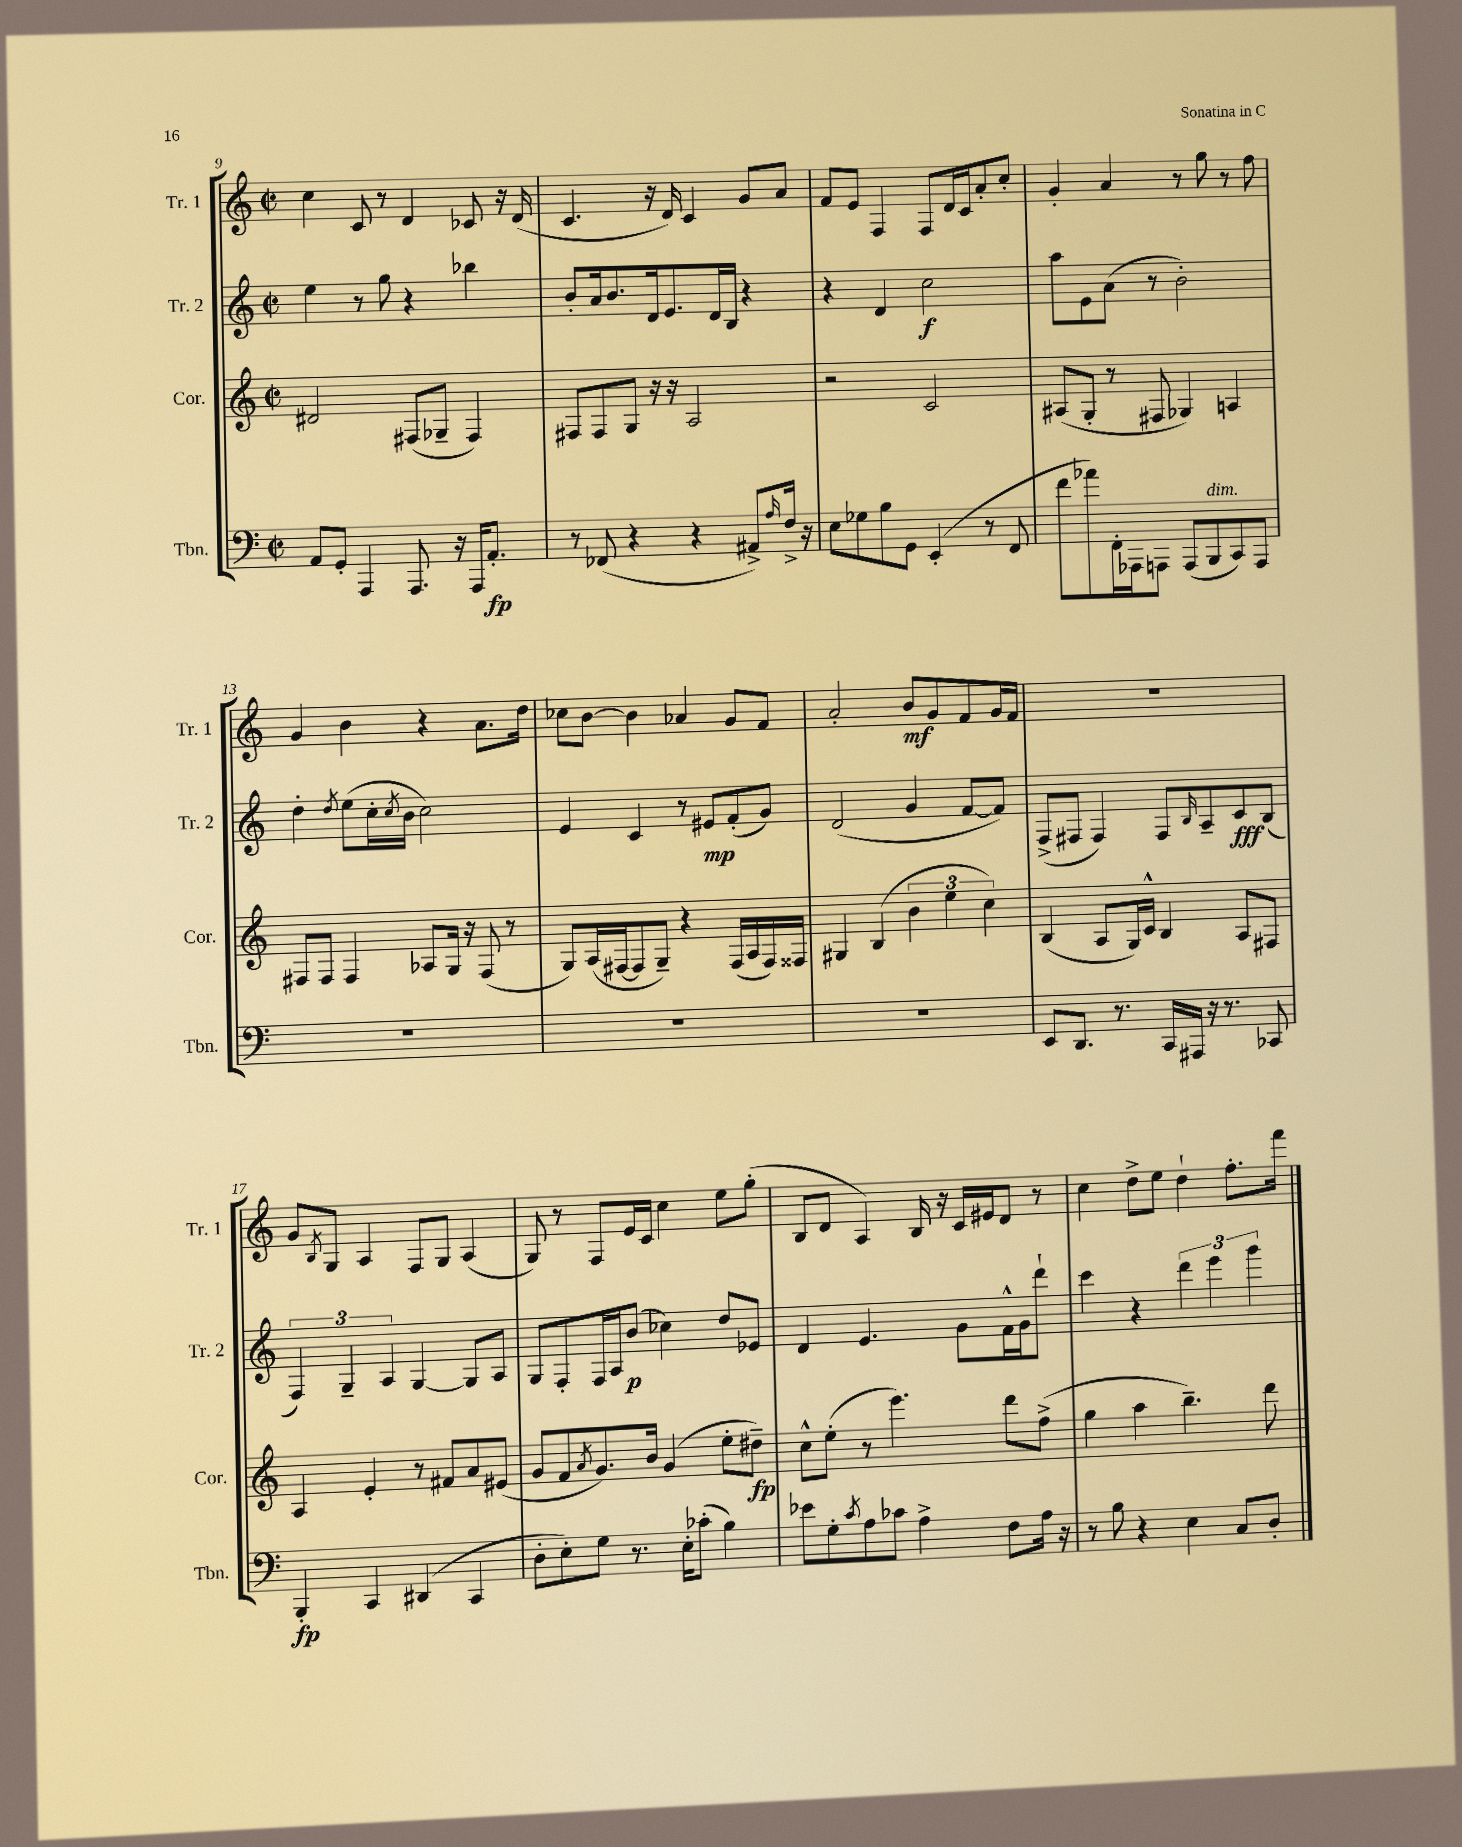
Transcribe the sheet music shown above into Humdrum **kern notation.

**kern	**kern	**kern	**kern
*staff4	*staff3	*staff2	*staff1
*clefF4	*clefG2	*clefG2	*clefG2
*k[]	*k[]	*k[]	*k[]
*M2/2	*M2/2	*M2/2	*M2/2
*met(c|)	*met(c|)	*met(c|)	*met(c|)
8AA/L	2d#/	4ee\	4cc\
8GG'/J	.	.	.
4AAA/	.	8r	8c/
.	.	8gg\	8r
8.AAA/	(8F#/L	4r	4d/
.	8G-~/J	.	.
16r	.	.	.
16AAA/LK	4F#/)	4bb-\	8c-/
8.AA'/J	.	.	.
.	.	.	16r
.	.	.	(16d/
=	=	=	=
8r	8F#/L	8b'/L	4.c/
(8FF-/	8F#/	16a/k	.
.	.	8.b/	.
4r	8G/J	.	.
.	16r	16d/k	16r
.	16r	8.e/	16d/)
4r	2A/	.	4c/
.	.	16d/L	.
.	.	16B/JJ	.
8AA#^/L)	.	4r	8g/L
16qqA/	.	.	.
16F^/Jk	.	.	8a/J
16r	.	.	.
=	=	=	=
8E\L	2r	4r	8f/L
8G-\	.	.	8e/J
8B\	.	4d/	4F/
8GG\J	.	.	.
(4EE'/	2c/	2cc\	8F/L
.	.	.	16d/L
.	.	.	16c/J
8r	.	.	8a'/
8FF/	.	.	8cc'/J
=	=	=	=
8f\L	(8A#/L	8aa\L	4g'/
8a-\)	8G'/J	8e\	.
16FF'\L	8r	(8a\J	4a/
16AAA-\J	.	.	.
8AAA\J	8F#/	8r	.
(8AAA/L	4G-/)	2b'\)	8r
8BBB/	.	.	8gg\
8CC/)	4A/	.	8r
8AAA/J	.	.	8ff\
=	=	=	=
1r	8F#/L	4dd'\	4g/
.	8F#/J	.	.
.	.	8qdd/	.
.	4F#/	(8ee\L	4b\
.	.	16cc'\L	.
.	.	8qcc/	.
.	.	16b\JJ	.
.	8A-/L	2cc\)	4r
.	16G/Jk	.	.
.	16r	.	.
.	(8F#/	.	8.a\L
.	8r	.	.
.	.	.	16dd\Jk
=	=	=	=
1r	8G/L)	4e/	8cc-\L
.	(16A/L	.	[8b\J
.	[16F#/J	.	.
.	8F#/]	4c/	4b\]
.	8G~/J)	.	.
.	4r	8r	4a-/
.	.	8e#/L	.
.	(16F#/LL	(8f'/	8g/L
.	16A/	.	.
.	16F#/)	8g/J)	8f/J
.	16F##/JJ	.	.
=	=	=	=
1r	4G#/	(2d/	2a'/
.	(4B/	.	.
.	6b\	4g/	8b/L
.	.	.	8g/
.	6ee\	.	.
.	.	[8f/L	8f/
.	6cc\)	.	.
.	.	8f/]J)	16g/L
.	.	.	16f/JJ
=	=	=	=
8EE/L	(4B/	(8F^/L	1r
8.DD/J	.	8F#/J	.
.	8A/L	4F#/)	.
8.r	.	.	.
.	16G/L)	.	.
.	16c^^/JJ	.	.
16CC/LL	4B/	8F#/L	.
16AAA#/JJ	.	.	.
.	.	16qqB/	.
16r	.	8A~/	.
8.r	.	.	.
.	8A/L	8c/	.
8CC-/	8F#/J	(8B/J	.
=	=	=	=
4BBB'/	4A/	6F/)	8g/L
.	.	.	8qB/
.	.	.	8G/J
.	.	6G~/	.
4CC/	4e'/	.	4A/
.	.	6A/	.
(4DD#/	8r	[4G/	8F/L
.	8f#/L	.	8G/J
4CC/	8a/	8G/]L	(4A/
.	(8e#/J	8A/J	.
=	=	=	=
8D'\L	8g/L	8G/L	8G/)
8E'\)	8f/	8F'/	8r
.	8qa/	.	.
8G\J	8.g/)	16F/L	8F/L
.	.	16A/J	.
8.r	.	(8b/J	16e/L
.	16b/Jk	.	16c/JJ
.	(4g/	4cc-\)	4cc\
16E'\LK	.	.	.
(8c-'\J	.	.	.
4B\)	8ee'\L	8dd/L	8ee\L
.	8dd#~\J)	8e-/J	(8gg'\J
=	=	=	=
8e-\L	8cc^^\L	4d/	8B/L
8G'\	(8ee'\J	.	8d/J
8qc/	.	.	.
8A\	8r	4.e/	4A/)
8c-\J	4.eee\)	.	.
4A^\	.	.	16B/
.	.	.	16r
.	.	8g\L	16c/LL
.	.	.	16e#/J
8F\L	8ddd\L	16f^^\L	8d/J
.	.	16g\J	.
16A\Jk	(8ff^\J	8ddd`\J	8r
16r	.	.	.
=	=	=	=
8r	4gg\	4ccc\	4cc\
8B\	.	.	.
4r	4aa\	4r	8dd^\L
.	.	.	8ee\J
4E\	4.bb~\)	6ddd\	4dd`\
.	.	6eee\	.
8C/L	.	.	8.ff'\L
.	.	6ggg\	.
8D'/J	8ddd\	.	.
.	.	.	16fff\Jk
==	==	==	==
*-	*-	*-	*-
